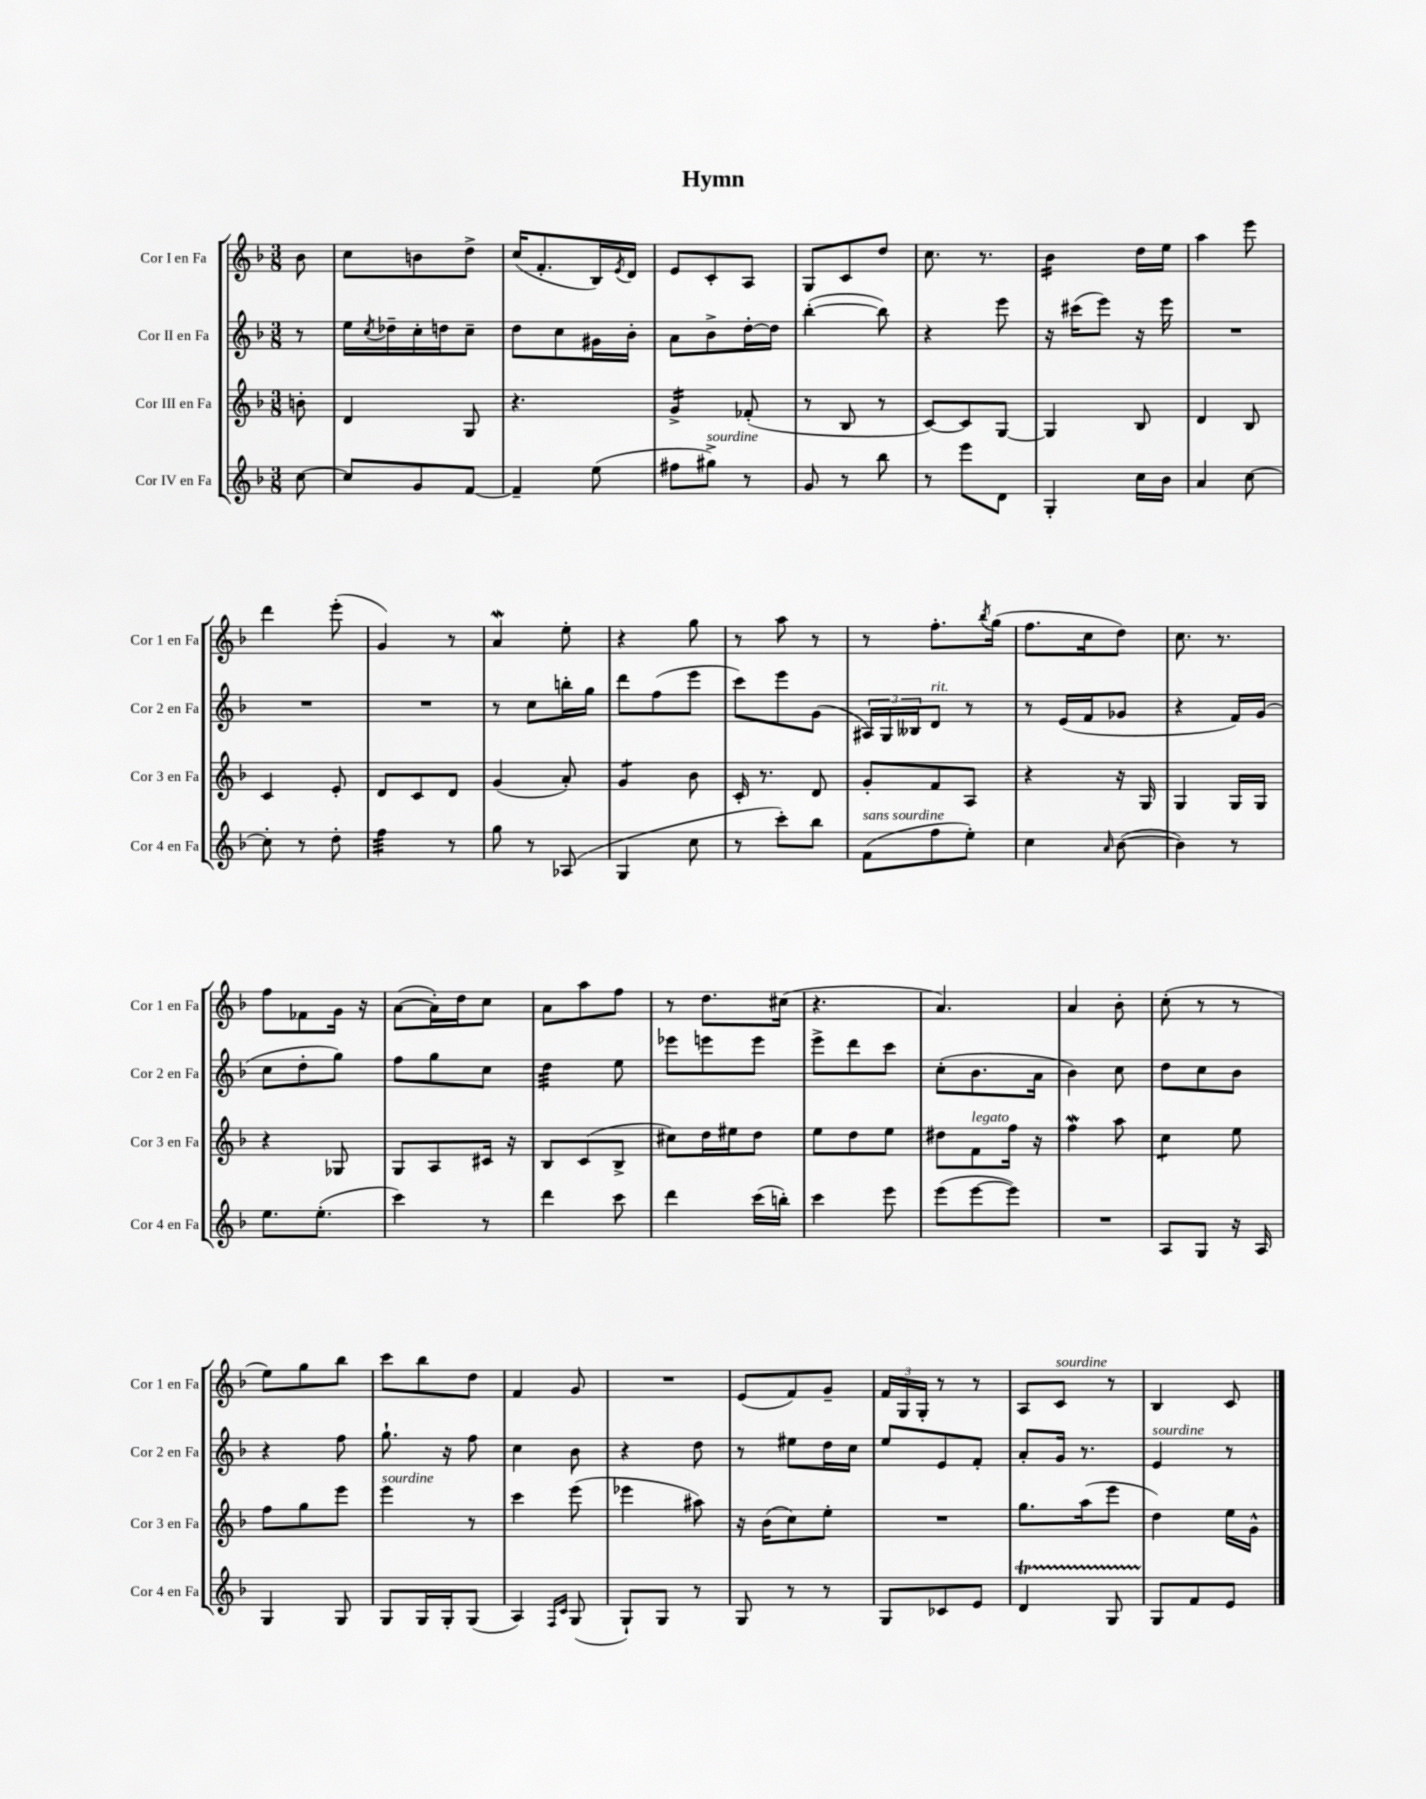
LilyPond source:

\header { title = "Hymn" }
<<
\new StaffGroup <<
\new Staff = "s0" \with { instrumentName = "Cor I en Fa" shortInstrumentName = "Cor 1 en Fa" } {
    \clef treble \key f \major \numericTimeSignature \time 3/8 \partial 8
    bes'8 |
    c''8 b'8 d''8-> |
    c''16( f'8.-. bes16) \acciaccatura { e'8 } d'16 |
    e'8 c'8-. a8 |
    g8 c'8 d''8 |
    c''8. r8. |
    bes'4:16 d''16 e''16 |
    a''4 e'''8 |
    d'''4 e'''8-.( |
    g'4) r8 |
    a'4\mordent e''8-. |
    r4 g''8 |
    r8 a''8 r8 |
    r8 f''8.-. \acciaccatura { bes''8 } g''16( |
    f''8. c''16 d''8) |
    c''8. r8. |
    f''8 fes'8 g'16 r16 |
    a'8~( a'16-.) d''16 c''8 |
    a'8 a''8 f''8 |
    r8 d''8. cis''16( |
    r4. |
    a'4.) |
    a'4 bes'8-. |
    c''8-.( r8 r8 |
    e''8) g''8 bes''8 |
    c'''8 bes''8 d''8 |
    f'4 g'8 |
    R4. |
    e'8( f'8) g'8-- |
    \tuplet 3/2 { f'16 g16 g16-. } r8 r8 |
    a8 c'8^\markup { \italic "sourdine" } r8 |
    bes4 c'8 \bar "|." |
}
\new Staff = "s1" \with { instrumentName = "Cor II en Fa" shortInstrumentName = "Cor 2 en Fa" } {
    \clef treble \key f \major \numericTimeSignature \time 3/8 \partial 8
    r8 |
    e''16 \acciaccatura { c''8 } des''16-- c''16-. d''16 c''8-- |
    d''8 c''8 gis'16 bes'16-. |
    a'8 bes'8-> d''16~-. d''16 |
    bes''4~-.( bes''8) |
    r4 e'''8 |
    r16 cis'''16( e'''8) r16 e'''16 |
    R4. |
    R4. |
    R4. |
    r8 c''8 b''16-. g''16 |
    d'''8 f''8( e'''8 |
    c'''8) e'''8 g'8( |
    \tuplet 3/2 { ais16) g16 beses16 } d'8^\markup { \italic "rit." } r8 |
    r8 e'16( f'16 ges'8 |
    r4 f'16) g'16( |
    c''8 d''8-. g''8) |
    f''8 g''8 c''8 |
    d''4:32 e''8 |
    ees'''8 e'''8 e'''8 |
    e'''8-> d'''8 c'''8 |
    c''8-.( bes'8. a'16 |
    bes'4) c''8 |
    d''8 c''8 bes'8 |
    r4 f''8 |
    g''8.-! r16 f''8 |
    c''4 bes'8 |
    r4 d''8 |
    r8 eis''8 d''16 c''16 |
    e''8 e'8 f'8-. |
    a'8-. g'16 r8. |
    e'4^\markup { \italic "sourdine" } r8 \bar "|." |
}
\new Staff = "s2" \with { instrumentName = "Cor III en Fa" shortInstrumentName = "Cor 3 en Fa" } {
    \clef treble \key f \major \numericTimeSignature \time 3/8 \partial 8
    b'8-. |
    d'4 g8 |
    r4. |
    g'4:16-> fes'8-.( |
    r8 bes8 r8 |
    c'8~) c'8 g8~ |
    g4 bes8 |
    d'4 bes8 |
    c'4 e'8-. |
    d'8 c'8 d'8 |
    g'4( a'8-.) |
    g'4:8 bes'8 |
    c'16-. r8. d'8 |
    g'8-. f'8 a8 |
    r4 r16 g16 |
    g4 g16 g16 |
    r4 ges8 |
    g8 a8 cis'16 r16 |
    bes8 c'8( bes8-> |
    cis''8) d''16 eis''16 d''8 |
    e''8 d''8 e''8 |
    dis''8 f'8^\markup { \italic "legato" } f''16 r16 |
    f''4\mordent a''8 |
    c''4:8 e''8 |
    f''8 g''8 e'''8 |
    e'''4^\markup { \italic "sourdine" } r8 |
    c'''4 e'''8( |
    ees'''4 ais''8) |
    r16 bes'16( c''8) e''8-. |
    R4. |
    g''8. a''16( e'''8 |
    d''4) e''16 g'16-^ \bar "|." |
}
\new Staff = "s3" \with { instrumentName = "Cor IV en Fa" shortInstrumentName = "Cor 4 en Fa" } {
    \clef treble \key f \major \numericTimeSignature \time 3/8 \partial 8
    c''8~ |
    c''8 g'8 f'8~ |
    f'4-- e''8( |
    fis''8 gis''8->^\markup { \italic "sourdine" }) r8 |
    g'8 r8 bes''8 |
    r8 e'''8 d'8 |
    g4-. c''16 bes'16 |
    a'4 c''8~ |
    c''8-. r8 d''8-. |
    f''4:32 r8 |
    g''8 r8 aes8( |
    g4 c''8 |
    r8 c'''8-.) bes''8 |
    f'8^\markup { \italic "sans sourdine" }( f''8 e''8-.) |
    c''4 \grace { a'16 } bes'8~( |
    bes'4) r8 |
    e''8. e''8.-.( |
    c'''4) r8 |
    d'''4 c'''8 |
    d'''4 c'''16( b''16-.) |
    c'''4 e'''8 |
    e'''8( e'''8~ e'''8) |
    R4. |
    a8 g8 r16 a16 |
    g4 g8 |
    g8 g16 g16-. g8( |
    a4) \grace { f16 c'16 } g8( |
    g8-!) g8 r8 |
    g8 r8 r8 |
    g8 ces'8 e'8 |
    d'4\startTrillSpan g8 |
    g8\stopTrillSpan f'8 e'8 \bar "|." |
}
>>
>>
\layout { \context { \Score \remove "Bar_number_engraver" } }
